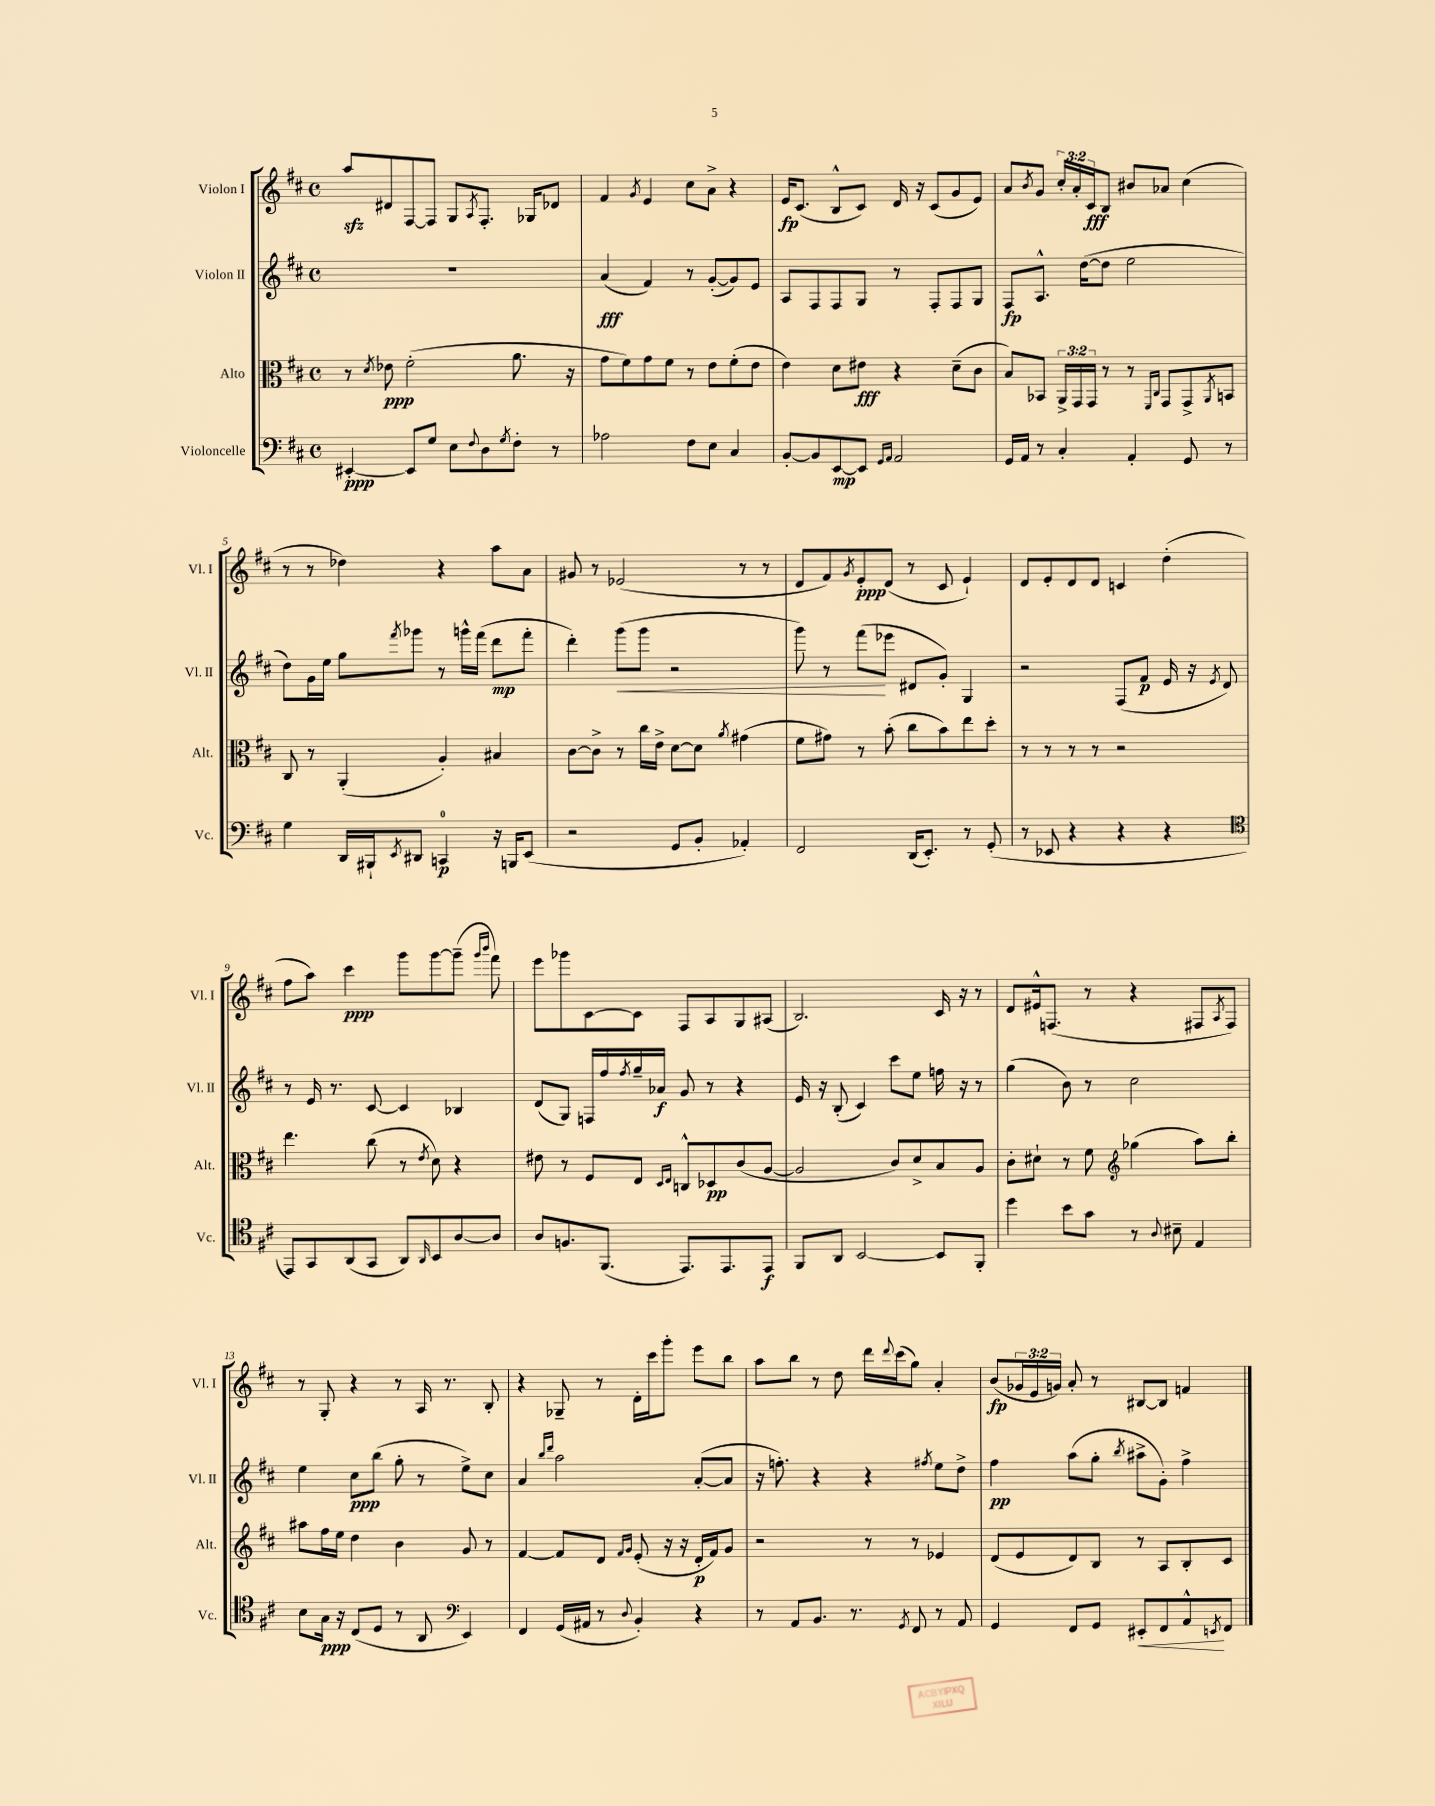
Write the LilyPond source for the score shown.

<<
\new StaffGroup <<
\new Staff = "s0" \with { instrumentName = "Violon I" shortInstrumentName = "Vl. I" } {
    \clef treble \key d \major \defaultTimeSignature \time 4/4 \override Staff.TupletNumber.text = #tuplet-number::calc-fraction-text
    a''8\sfz dis'8 fis8~ fis8 g8 \acciaccatura { a8 } fis8.-. ges16 des'8 |
    fis'4 \acciaccatura { g'8 } e'4 cis''8 a'8-> r4 |
    e'16\fp cis'8.( b8-^ cis'8) d'16 r16 cis'8( g'8 e'8) |
    a'8 \acciaccatura { b'8 } g'8 \tuplet 3/2 { cis''16-. a'16-. cis'16\fff } b8 bis'8 aes'8 cis''4( |
    r8 r8 des''4) r4 a''8 a'8 |
    gis'8 r8 ees'2( r8 r8 |
    d'8 fis'8) \acciaccatura { g'8 } e'8-.\ppp d'8( r8 cis'8 e'4-!) |
    d'8 e'8-. d'8 d'8 c'4 d''4-.( |
    fis''8 a''8) cis'''4\ppp g'''8 g'''8~ g'''8--( \grace { g'''16 b'''16 } fis'''8) |
    e'''8 ges'''8 cis'8~ cis'8 fis8 a8 g8 ais8( |
    b2.) cis'16 r16 r8 |
    d'8 eis'16-^ f8.( r8 r4 fis8 \acciaccatura { a8 } fis8) |
    r8 g8-. r4 r8 a16 r8. b8-. |
    r4 ges8-- r8 d'16-. cis'''16 g'''8-. e'''8 b''8 |
    a''8 b''8 r8 d''8 d'''16 \appoggiatura { d'''8 } cis'''16( g''8) a'4-. |
    b'8\fp( \tuplet 3/2 { ges'16 e'16 g'16) } a'8-. r8 bis8~ bis8 f'4 \bar "|." |
}
\new Staff = "s1" \with { instrumentName = "Violon II" shortInstrumentName = "Vl. II" } {
    \clef treble \key d \major \defaultTimeSignature \time 4/4
    R1 |
    a'4\fff( fis'4) r8 g'8~-.( g'8) e'8 |
    a8 fis8 fis8 g8 r8 fis8-. fis8 g8 |
    fis8\fp a8.-^ d''16~( d''8 e''2 |
    d''8) g'16 e''16 g''8 \acciaccatura { fis'''8 } ges'''8 r8 g'''16-^ fis'''16( d'''8\mp fis'''8-. |
    d'''4-.) g'''8\<( g'''8 r2 |
    g'''8) r8 fis'''8\!( ees'''8 dis'8 g'8-.) g4 |
    r2 fis8( fis'8\p e'16 r16 \acciaccatura { e'8 } d'8) |
    r8 e'16 r8. cis'8~ cis'4 bes4 |
    d'8( g8) f16 fis''16 \acciaccatura { fis''8 } g''16-- aes'16\f g'8 r8 r4 |
    e'16 r16 b8-.( cis'4) cis'''8 e''8 f''16 r16 r8 |
    g''4( b'8) r8 cis''2 |
    e''4 cis''8\ppp b''8( g''8-. r8 e''8->) cis''8 |
    a'4 \grace { b''16 d'''16 } a''2 a'8~-.( a'8 |
    r16 f''8.-.) r4 r4 \acciaccatura { fis''8 } e''8 d''8-> |
    fis''4\pp a''8( g''8-. \acciaccatura { b''8 } ais''8-> g'8-.) fis''4-> \bar "|." |
}
\new Staff = "s2" \with { instrumentName = "Alto" shortInstrumentName = "Alt." } {
    \clef alto \key d \major \defaultTimeSignature \time 4/4 \override Staff.TupletNumber.text = #tuplet-number::calc-fraction-text
    r8 \acciaccatura { d'8 } ees'8\ppp fis'2-.( a'8. r16 |
    g'8 fis'8) g'8 fis'8 r8 e'8 fis'8-.( e'8 |
    e'4) d'8 eis'8\fff r4 d'8--( cis'8 |
    b8) bes,8 \tuplet 3/2 { a,16-> g,16 g,16 } r8 r8 \grace { fis,16 cis16 } g,8 g,8-> \acciaccatura { a,8 } b,8 |
    cis8 r8 a,4-.( a4-.) bis4 |
    cis'8~ cis'8-> r8 cis''16 e'16-> d'8~ d'8 \acciaccatura { a'8 } gis'4( |
    fis'8 gis'8) r8 b'8-.( cis''8 b'8) e''8 d''8-. |
    r8 r8 r8 r8 r2 |
    e''4. cis''8( r8 \acciaccatura { e'8 } d'8) r4 |
    eis'8 r8 fis8 e8 \grace { d16 e16 } c8-^ des8\pp cis'8( a8~ |
    a2 cis'8) d'8-> b8 a8 |
    cis'8-. dis'8-! r8 fis'8 \clef treble ges''4( a''8) b''8-. |
    ais''8 fis''16 e''16 d''4 b'4 g'8 r8 |
    fis'4~ fis'8 d'8 \grace { fis'16 g'16 } e'8-.( r16 r16 d'16-.\p fis'16) g'8 |
    r2 r8 r8 ees'4 |
    d'8( e'8 d'8) b8 r8 a8 b8-. cis'8 \bar "|." |
}
\new Staff = "s3" \with { instrumentName = "Violoncelle" shortInstrumentName = "Vc." } {
    \clef bass \key d \major \defaultTimeSignature \time 4/4
    eis,4~-.\ppp eis,8 g8 e8 \appoggiatura { fis8 } d8 \acciaccatura { g8 } fis8-. r8 |
    aes2 fis8 e8 cis4 |
    b,8~-. b,8 e,8~\mp e,8 \grace { g,16 a,16 } a,2 |
    g,16 a,16 r8 cis4-. a,4-. g,8 r8 |
    g4 d,16 bis,,16-! \acciaccatura { e,8 } dis,8 c,4-0\p r16 b,,16 e,8( |
    r2 g,8 b,8-. aes,4-.) |
    fis,2 d,16( e,8.-.) r8 g,8-.( |
    r8 ees,8 r4 r4 r4 |
    \clef tenor e,8) g,8 a,8( g,8 a,8) \grace { a,16 } b,8 a8~ a8 |
    a8 f8. fis,8.( e,8.) e,8. e,8\f |
    fis,8 a,8 b,2~ b,8 fis,8-. |
    d''4 b'8 g'8 r8 \appoggiatura { a8 } bis8-- e4 |
    b8 g16\ppp r16 cis8( d8 r8 a,8 \clef bass e,4) |
    fis,4 g,16( ais,16 r8 \appoggiatura { d8 } b,4-.) r4 |
    r8 a,8 b,8. r8. \acciaccatura { g,8 } fis,8 r8 a,8 |
    g,4 fis,8 g,8 eis,8-.\< fis,8 a,8-^\! \acciaccatura { e,8 } fis,8 \bar "|." |
}
>>
>>
